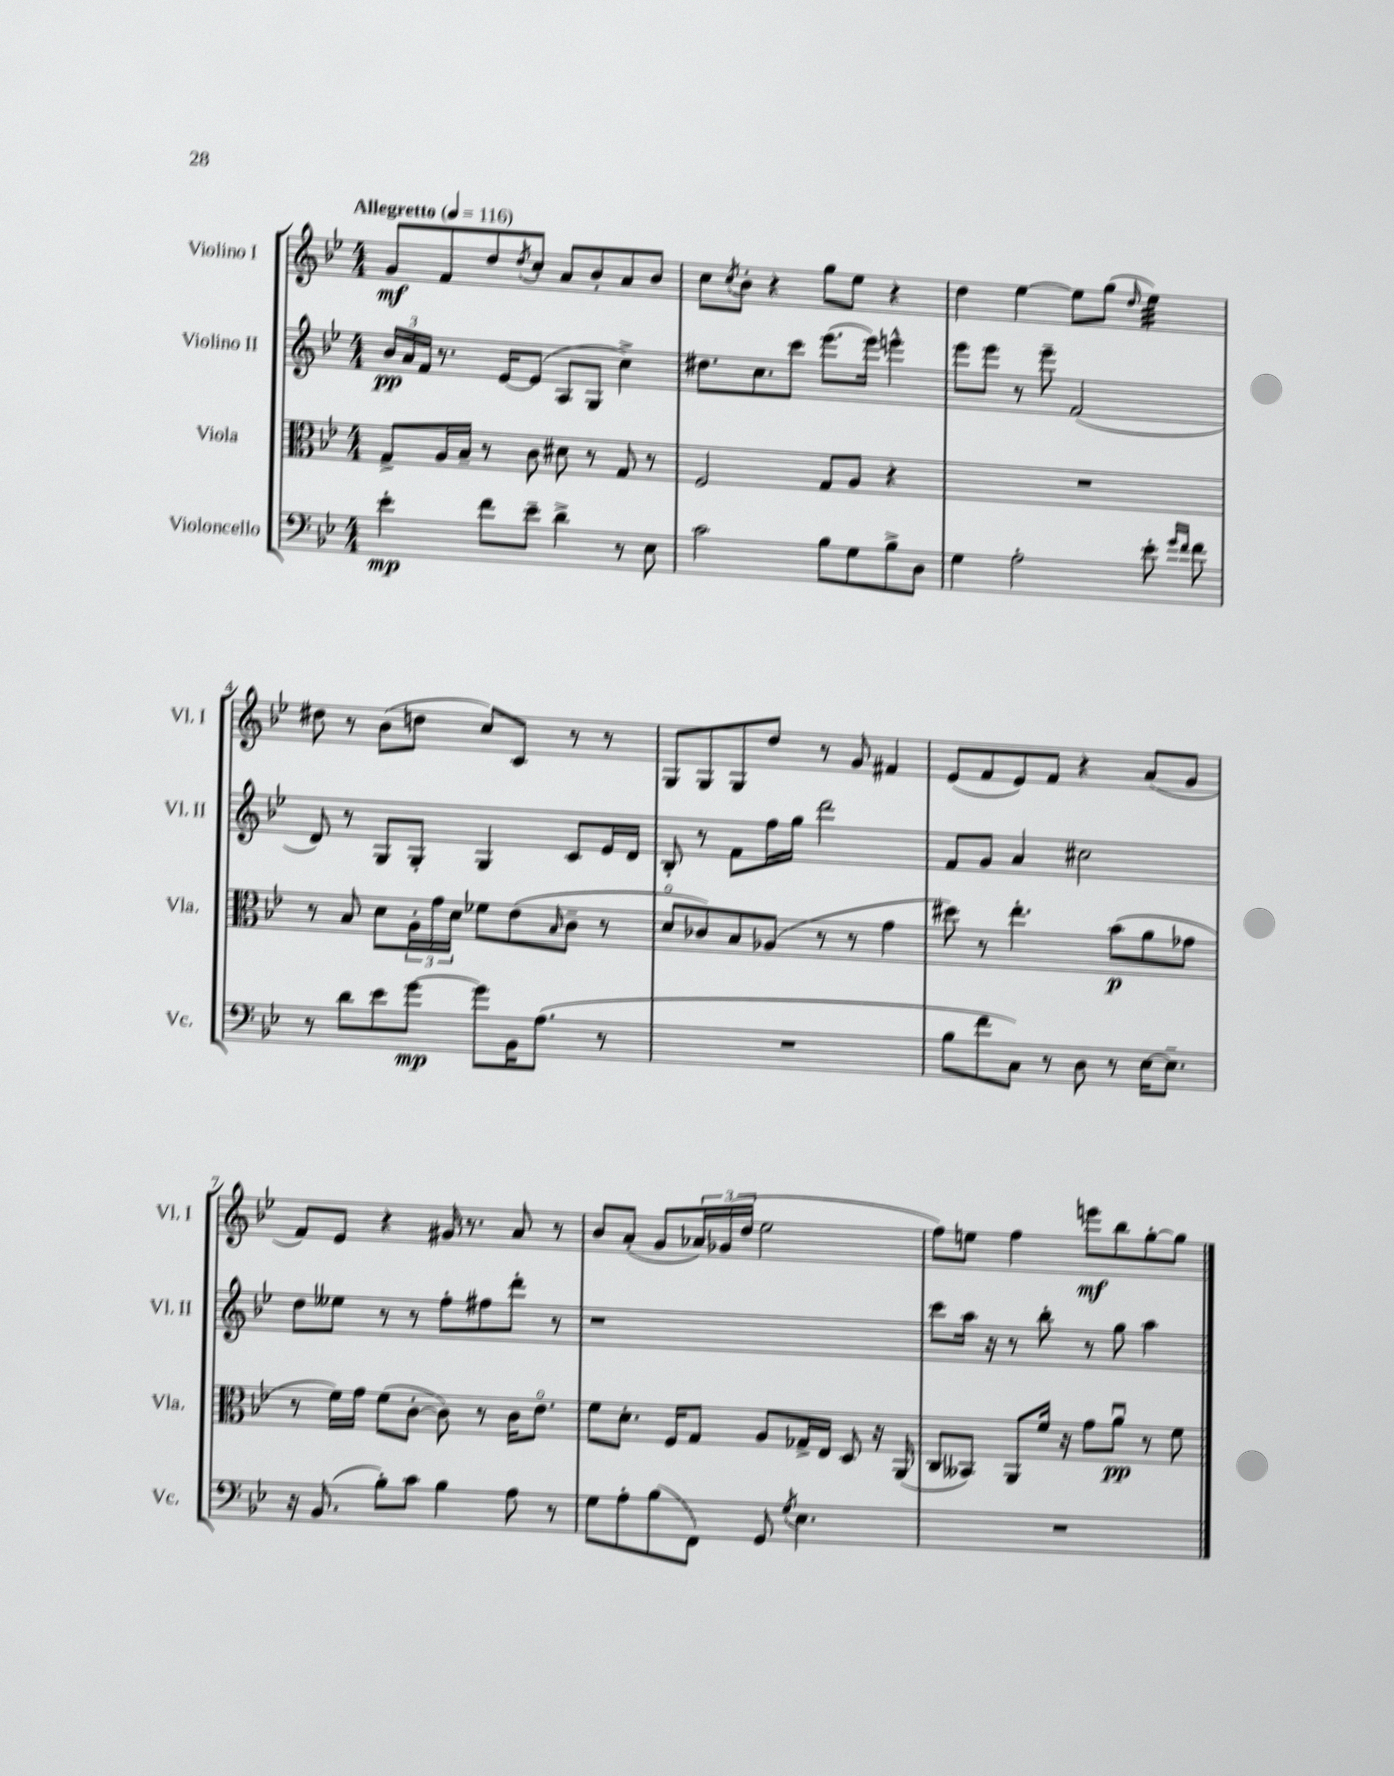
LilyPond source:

<<
\new StaffGroup <<
\new Staff = "s0" \with { instrumentName = "Violino I" shortInstrumentName = "Vl. I" } {
    \clef treble \key bes \major \numericTimeSignature \time 4/4 \tempo "Allegretto" 4 = 116
    g'8\mf f'8 d''8 \acciaccatura { d''8 } c''8-. a'8 bes'8-. a'8 bes'8 |
    c''8 \acciaccatura { c''8 } bes'8-. r4 g''8 ees''8 r4 |
    d''4 ees''4~ ees''8 g''8( \grace { d''16 } ees''4:32) |
    dis''8 r8 bes'8( d''8 c''8) c'8 r8 r8 |
    g8 g8 g8 d''8 r8 g'8 fis'4 |
    ees'8( f'8 ees'8) f'8 r4 a'8( g'8 |
    f'8) ees'8 r4 gis'16 r8. a'8 r8 |
    bes'8 a'8-.( g'8 \tuplet 3/2 { aes'16) ges'16( d''16 } ees''2 |
    f''8) e''8 f''4 e'''8\mf bes''8 g''8~-. g''8 \bar "|." |
}
\new Staff = "s1" \with { instrumentName = "Violino II" shortInstrumentName = "Vl. II" } {
    \clef treble \key bes \major \numericTimeSignature \time 4/4
    \tuplet 3/2 { bes'16\pp a'16 f'16 } r8. ees'16~ ees'8( a8 g8 c''4->) |
    dis''8. c''8. c'''8 ees'''8.( ees'''16) e'''4-^ |
    ees'''8 ees'''8 r8 ees'''8-- f'2( |
    d'8) r8 g8 g8-. g4 c'8 ees'16 d'16 |
    bes8-. r8 f'8 f''16 g''16 d'''2 |
    f'8 g'8 a'4 cis''2 |
    d''8 eeses''8 r8 r8 f''8-. fis''8 d'''8-. r8 |
    r1 |
    c'''8 a''16 r16 r8 bes''8-. r8 g''8 a''4 \bar "|." |
}
\new Staff = "s2" \with { instrumentName = "Viola" shortInstrumentName = "Vla." } {
    \clef alto \key bes \major \numericTimeSignature \time 4/4
    g8-> a16 bes16-- r8 c'8 dis'8 r8 g8 r8 |
    f2 g8 a8 r4 |
    R1 |
    r8 bes8 d'8 \tuplet 3/2 { a16-. g'16 d'16 } fes'8 ees'8( \grace { bes16 } c'8-- r8 |
    d'8\flageolet ces'8) bes8 aes8( r8 r8 g'4 |
    dis''8) r8 ees''4.-. bes'8\p( a'8 ges'8 |
    r8 f'16) g'16 f'8( c'8~-. c'8) r8 c'16 ees'8.\flageolet |
    f'8 d'8.-. f16 g8 a8 ges16-> ees16 d8 r16 a,16( |
    c8 beses,8) a,8 f'16 r16 g'8 a'8\downbow\pp r8 f'8 \bar "|." |
}
\new Staff = "s3" \with { instrumentName = "Violoncello" shortInstrumentName = "Vc." } {
    \clef bass \key bes \major \numericTimeSignature \time 4/4
    ees'4-.\mp f'8 ees'8-- d'4-> r8 ees8 |
    c'2 bes8 g8 bes8-> d8 |
    g4 a2-. ees'8-. \grace { g'16 f'16 } f'8 |
    r8 d'8 ees'8 g'8~\mp g'8 bes,16 a8.( r8 |
    R1 |
    bes8 f'8 c8) r8 d8 r8 ees16~ ees8.-- |
    r16 bes,8.( bes8-.) c'8 bes4 a8 r8 |
    g8 a8-. bes8( f,8) g,8 \acciaccatura { g8 } ees4. |
    R1 \bar "|." |
}
>>
>>
